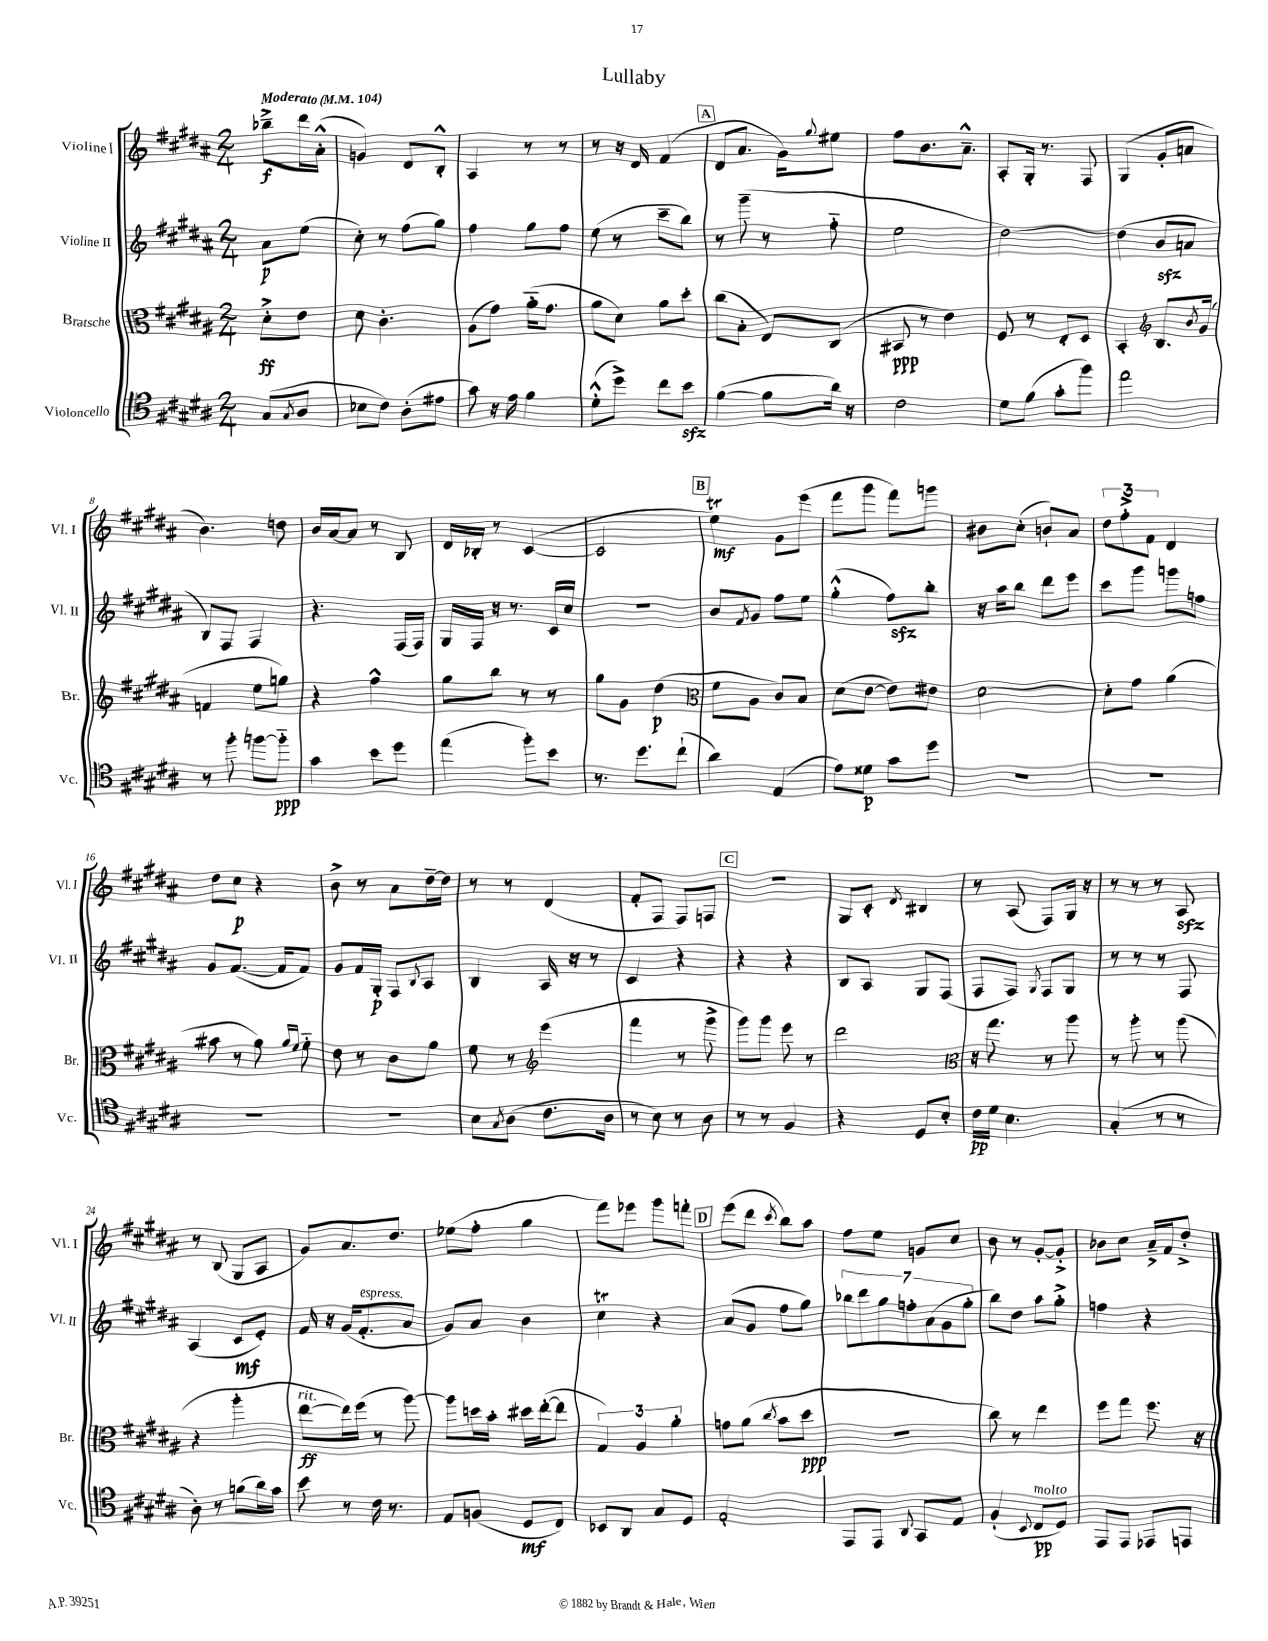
\header { title = "Lullaby" }
<<
\new StaffGroup <<
\new Staff = "s0" \with { instrumentName = "Violine I" shortInstrumentName = "Vl. I" } {
    \clef treble \key b \major \numericTimeSignature \time 2/4 \partial 4 \tempo "Moderato" 4 = 104
    bes''8--->\f dis'''16 ais'16-.-^( |
    g'4) dis'8 b8-.-^ |
    ais4 r8 r8 |
    r8 r16 dis'16 fis'4( |
    \mark \markup { \box "A" } dis'8 ais'8. gis'16) \appoggiatura { gis''8 } eis''8 |
    fis''8 b'8. ais'8.---^ |
    ais8-. gis16-. r8. fis8 |
    gis4( gis'8-. a'8 |
    b'4.) d''8 |
    b'16 ais'16~ ais'8 r8 b8 |
    dis'16 bes16-. r8 cis'4~( |
    cis'2 |
    \mark \markup { \box "B" } e''4\trill\mf) gis'8 e'''8( |
    fis'''8 gis'''8 fis'''8) g'''8 |
    bis'8 cis''8-.( b'8-!) ais'8 |
    \tuplet 3/2 { dis''8 fis''8-.-> fis'8 } dis'4 |
    dis''8 cis''8\p r4 |
    b'8-> r8 ais'8 dis''16~-- dis''16 |
    r8 r8 dis'4( |
    fis'8-. fis8 fis8) f8 |
    \mark \markup { \box "C" } R2 |
    gis8 cis'8-. \acciaccatura { dis'8 } bis4 |
    r8 ais8( fis8) gis16 r16 |
    r8 r8 r8 ais8\sfz |
    r8 b8( gis8 ais8 |
    gis'8) ais'8. dis''8. |
    ees''8( fis''8-. gis''4 |
    fis'''8) ees'''8 gis'''8 f'''8-. |
    \mark \markup { \box "D" } e'''8( dis'''8 \acciaccatura { cis'''8 } b''8) ais''8 |
    fis''8 e''8 g'8 cis''8 |
    b'8 r8 gis'8~-. gis'8-.-> |
    bes'8 cis''8 ais'16---> fis'16 dis''8-.-> \bar "|." |
}
\new Staff = "s1" \with { instrumentName = "Violine II" shortInstrumentName = "Vl. II" } {
    \clef treble \key b \major \numericTimeSignature \time 2/4 \partial 4
    ais'8\p e''8( |
    cis''8-.) r8 fis''8( gis''8) |
    fis''4 gis''8 fis''8 |
    e''8( r8 cis'''8-- b''8) |
    \mark \markup { \box "A" } r8 gis'''8--( r8 fis''8-_ |
    e''2 |
    dis''2~) |
    dis''4( b'8\sfz a'8 |
    b8) fis8 fis4 |
    r4. fis16( fis16) |
    gis16 fis16 r16 r8. cis'16 cis''16 |
    r2 |
    \mark \markup { \box "B" } b'8 \acciaccatura { fis'8 } gis'8 fis''8 e''8 |
    gis''4-.-^( fis''8\sfz) b''8-. |
    r16 ais''16 b''8 dis'''8 e'''8 |
    cis'''8 gis'''8 g'''8 f''8 |
    gis'8 fis'8.~( fis'16 fis'8) |
    gis'8 fis'16 gis16-.\p fis8 \appoggiatura { b8 } ais8 |
    b4 ais16 r16 r8 |
    cis'4 r4 |
    \mark \markup { \box "C" } r4 r4 |
    b8 ais8 gis8 fis8( |
    fis8 fis8) \acciaccatura { gis8 } fis8 gis8 |
    r8 r8 r8 fis8 |
    ais4( cis'8\mf e'8-.) |
    fis'16 r16 gis'16( fis'8.-.^\markup { \italic "espress." } ais'8 |
    gis'8) ais'8 b'4 |
    cis''4\trill r4 |
    \mark \markup { \box "D" } ais'8( gis'8 fis''8 gis''8) |
    \tuplet 7/4 { bes''8 dis'''8 gis''8 f''8-. ais'8( gis'8 gis''8-. } |
    b''8) dis''8 ais''8 gis''8-.-> |
    f''4 r4 \bar "|." |
}
\new Staff = "s2" \with { instrumentName = "Bratsche" shortInstrumentName = "Br." } {
    \clef alto \key b \major \numericTimeSignature \time 2/4 \partial 4
    dis'8-.->\ff e'8 |
    dis'8 cis'4.-. |
    ais8( gis'8) ais'16-_( gis'8. |
    ais'8 dis'8) ais'8 dis''8-. |
    \mark \markup { \box "A" } cis''8( b8-. e8) cis8( |
    bis,8\ppp r8 e'4) |
    fis8 r8 e8-. dis8 |
    b,4-. \clef treble b8. \acciaccatura { b'8 } gis'16( |
    f'4 e''8 g''8) |
    r4 fis''4-^ |
    gis''8 b''8 r8 r8 |
    gis''8 gis'8 dis''4\p( |
    \mark \markup { \box "B" } \clef alto fis'8 ais8 cis'8) b8 |
    dis'8( e'8~ e'8) eis'8 |
    dis'2~ |
    dis'8-. gis'8 ais'4( |
    bis'8 r8 ais'8) \grace { ais'16 fis'16 } fis'8-_ |
    e'8 r8 cis'8 ais'8 |
    fis'8 r8 \clef treble e'''4( |
    fis'''4 r8 gis'''8-> |
    \mark \markup { \box "C" } gis'''8) gis'''8 e'''8 r8 |
    dis'''2 |
    \clef alto r16 gis''8. r8 ais''8 |
    r8 ais''8-. r8 ais''8( |
    r4 ais''4-. |
    e''8~\ff^\markup { \italic "rit." } e''16) fis''16( r8 ais''8~) |
    ais''8 d''16 b'16-. dis''16 e''16~-.( e''8 |
    \tuplet 3/2 { gis4) ais4 ais'4-. } |
    \mark \markup { \box "D" } g'8 ais'8( \acciaccatura { cis''8 } b'8 dis''8\ppp |
    R2 |
    cis''8) r8 e''4 |
    fis''8 gis''8 fis''8. r16 \bar "|." |
}
\new Staff = "s3" \with { instrumentName = "Violoncello" shortInstrumentName = "Vc." } {
    \clef tenor \key b \major \numericTimeSignature \time 2/4 \partial 4
    gis8( \acciaccatura { gis8 } ais8 |
    bes8 cis'8) ais8-.( eis'8 |
    gis'8) r16 e'16 fis'4 |
    dis'8-.-^( dis''8->) cis''8 b'8\sfz |
    \mark \markup { \box "A" } fis'4~( fis'8 ais'16) r16 |
    cis'2 |
    dis'8 fis'8( gis'8-. fis''8) |
    e''2 |
    r8 fis''8-. f''8~ f''8-_\ppp |
    gis'4 b'8 dis''8 |
    e''4( fis''8-.) b'8 |
    r8. dis''8. cis''8-!( |
    \mark \markup { \box "B" } ais'4) e4( |
    e'8) disis'8\p gis'8 dis''8 |
    R2 |
    R2 |
    R2 |
    R2 |
    b8 \acciaccatura { gis8 } ais8( cis'8. ais16 |
    r8 b8) r8 ais8 |
    \mark \markup { \box "C" } r8 r8 fis4 |
    r4 dis8 b8-. |
    cis'16\pp dis'16 b4. |
    gis4-.( r8 r8 |
    ais8-.) r8 f'8( ais'16) gis'16 |
    b'8 r8 cis'16 r8. |
    e8 f8( dis8\mf cis8) |
    bes,8 ais,8 gis8 dis8 |
    \mark \markup { \box "D" } e2-. |
    e,8 e,8 \appoggiatura { ais,8 } gis,8 e8 |
    fis4-.( \appoggiatura { b,8 } cis8\pp^\markup { \italic "molto" } dis8) |
    e,8 e,8 ees,8 e,8 \bar "|." |
}
>>
>>
